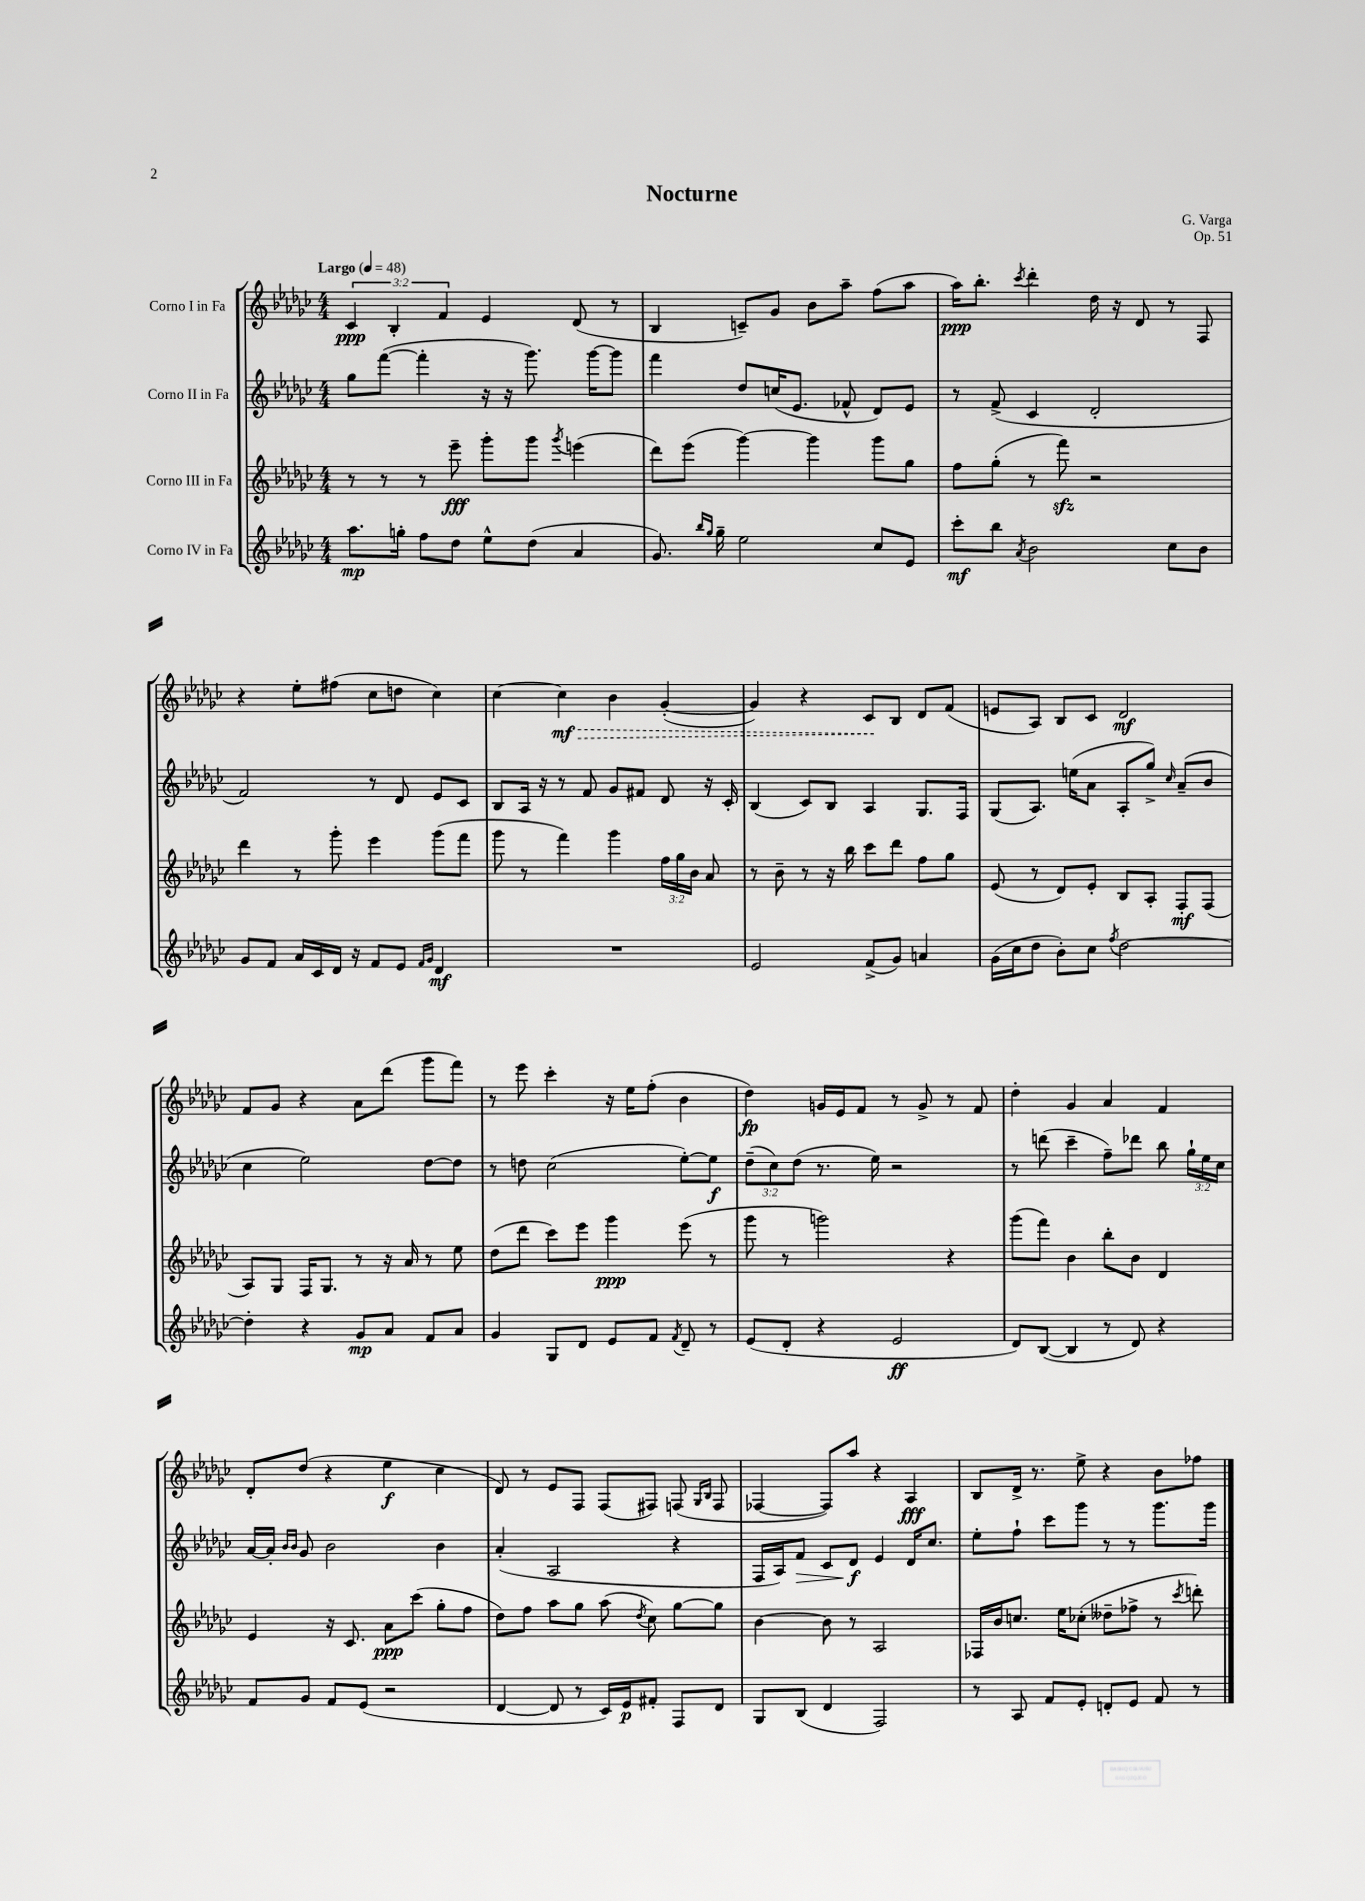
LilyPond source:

\header { title = "Nocturne" composer = "G. Varga" opus = "Op. 51" }
<<
\new StaffGroup <<
\new Staff = "s0" \with { instrumentName = "Corno I in Fa" } {
    \clef treble \key ges \major \numericTimeSignature \time 4/4 \override Staff.TupletNumber.text = #tuplet-number::calc-fraction-text \tempo "Largo" 4 = 48
    \autoBeamOff \tuplet 3/2 { ces'4\ppp bes4-. f'4 } ees'4 des'8( r8 |
    bes4 c'8[--) ges'8] bes'8[ aes''8]-- f''8[( aes''8] |
    aes''16[\ppp) bes''8.]-. \acciaccatura { ces'''8 } des'''4-. des''16 r16 des'8 r8 f8 |
    r4 ees''8[-. fis''8]( ces''8[ d''8] ces''4) |
    ces''4~ \once \override Hairpin.style = #'dashed-line ces''4\mf\> bes'4 ges'4~-.( |
    ges'4) r4 ces'8[\! bes8] des'8[ f'8]( |
    e'8[ aes8]) bes8[ ces'8] des'2\mf |
    f'8[ ges'8] r4 aes'8[ des'''8]( ges'''8[ f'''8]) |
    r8 ees'''8 ces'''4-. r16 ees''16[ f''8]-.( bes'4 |
    des''4\fp) g'16[ ees'16 f'8] r8 g'8-> r8 f'8 |
    des''4-. ges'4 aes'4 f'4 |
    des'8[-. des''8]( r4 ees''4\f ces''4 |
    des'8) r8 ees'8[ f8] f8[( fis8]) f8( \grace { ges16[ bes16] } f8 |
    fes4~ fes8[) aes''8] r4 aes4\fff |
    bes8[ des'16]-> r8. ees''8-> r4 bes'8[ fes''8] \bar "|." |
}
\new Staff = "s1" \with { instrumentName = "Corno II in Fa" } {
    \clef treble \key ges \major \numericTimeSignature \time 4/4 \override Staff.TupletNumber.text = #tuplet-number::calc-fraction-text
    \autoBeamOff ges''8[ f'''8]~( f'''4-. r16 r16 ges'''8.) ges'''16[~ ges'''8] |
    f'''4 des''8[ c''16( ees'8.] fes'8-^ des'8[) ees'8] |
    r8 f'8->( ces'4 des'2-. |
    f'2) r8 des'8 ees'8[ ces'8] |
    bes8[ aes16] r16 r8 f'8 ges'8[ fis'8] des'8 r16 ces'16-. |
    bes4( ces'8[) bes8] aes4 ges8.[ f16] |
    ges8[( aes8.]) e''16[( aes'8] aes8[-. ges''8]->) \grace { ces''16 } aes'8[--( bes'8] |
    ces''4 ees''2) des''8[~ des''8] |
    r8 d''8 ces''2( ees''8[~-.) ees''8]\f |
    \tuplet 3/2 { des''8[--( ces''8) des''8]( } r8. ees''16) r2 |
    r8 d'''8( ces'''4-- f''8[--) des'''8] bes''8 \tuplet 3/2 { ges''16[-! ees''16 ces''16] } |
    aes'16[~ aes'16]-. \grace { bes'16[ bes'16] } ges'8 bes'2 bes'4 |
    aes'4-.( aes2 r4 |
    f16[ aes16) f'8]\> ces'8[ des'8]\f\! ees'4 des'16[ ces''8.] |
    ees''8[-. f''8]-! ces'''8[ ges'''8] r8 r8 ges'''8.[ ges'''16] \bar "|." |
}
\new Staff = "s2" \with { instrumentName = "Corno III in Fa" } {
    \clef treble \key ges \major \numericTimeSignature \time 4/4 \override Staff.TupletNumber.text = #tuplet-number::calc-fraction-text
    \autoBeamOff r8 r8 r8 ees'''8--\fff ges'''8[-. ges'''8] \acciaccatura { ges'''8 } e'''4( |
    des'''8[) ees'''8]( ges'''4~) ges'''4 ges'''8[ ges''8] |
    f''8[ ges''8]-.( r8 f'''8\sfz) r2 |
    des'''4 r8 ges'''8-. ees'''4 ges'''8[( f'''8] |
    ges'''8 r8 f'''4) ges'''4 \tuplet 3/2 { f''16[ ges''16 bes'16] } aes'8 |
    r8 bes'8-- r8 r16 bes''16 ces'''8[ des'''8] f''8[ ges''8] |
    ees'8( r8 des'8[) ees'8]-. bes8[ aes8]-. f8[-.\mf f8]( |
    aes8[) ges8] f16[ ges8.] r8 r16 aes'16 r8 ees''8 |
    des''8[( des'''8] ces'''8[) ees'''8] ges'''4\ppp ees'''8( r8 |
    ges'''8 r8 g'''2) r4 |
    ges'''8[( f'''8]) bes'4 bes''8[-. bes'8] des'4 |
    ees'4 r16 ces'8. aes'8[\ppp ces'''8]( ges''8[-. f''8] |
    des''8[) f''8] aes''8[ ges''8] aes''8( \acciaccatura { des''8 } ces''8) ges''8[~ ges''8] |
    bes'4~ bes'8 r8 aes2 |
    fes16[ bes'16 c''8.] ees''16[ ces''8]-.( deses''8[-- fes''8]-> r8 \acciaccatura { ces'''8 } d'''8-.) \bar "|." |
}
\new Staff = "s3" \with { instrumentName = "Corno IV in Fa" } {
    \clef treble \key ges \major \numericTimeSignature \time 4/4
    \autoBeamOff aes''8.[\mp g''16]-. f''8[ des''8] ees''8[-^ des''8]( aes'4 |
    ges'8.) \grace { bes''16[ ges''16] } ges''16-- ees''2 ces''8[ ees'8] |
    ces'''8[-.\mf bes''8] \acciaccatura { aes'8 } bes'2 ces''8[ bes'8] |
    ges'8[ f'8] aes'16[ ces'16 des'16] r16 f'8[ ees'8] \grace { f'16[ ges'16] } des'4\mf |
    R1 |
    ees'2 f'8[->( ges'8]) a'4 |
    ges'16[( ces''16 des''8] bes'8[-.) ces''8] \acciaccatura { f''8 } des''2~ |
    des''4-. r4 ges'8[\mp aes'8] f'8[ aes'8] |
    ges'4 ges8[ des'8] ees'8[ f'8] \acciaccatura { f'8 } des'8-- r8 |
    ees'8[( des'8]-. r4 ees'2\ff |
    des'8[) bes8]~( bes4 r8 des'8) r4 |
    f'8[ ges'8] f'8[ ees'8]( r2 |
    des'4~ des'8 r8 ces'16[) ees'16\p fis'8]-. f8[ des'8] |
    ges8[ bes8]( des'4 f2) |
    r8 aes8 f'8[ ees'8]-. d'8[-. ees'8] f'8 r8 \bar "|." |
}
>>
>>
\layout { \context { \Score \remove "Bar_number_engraver" } }
